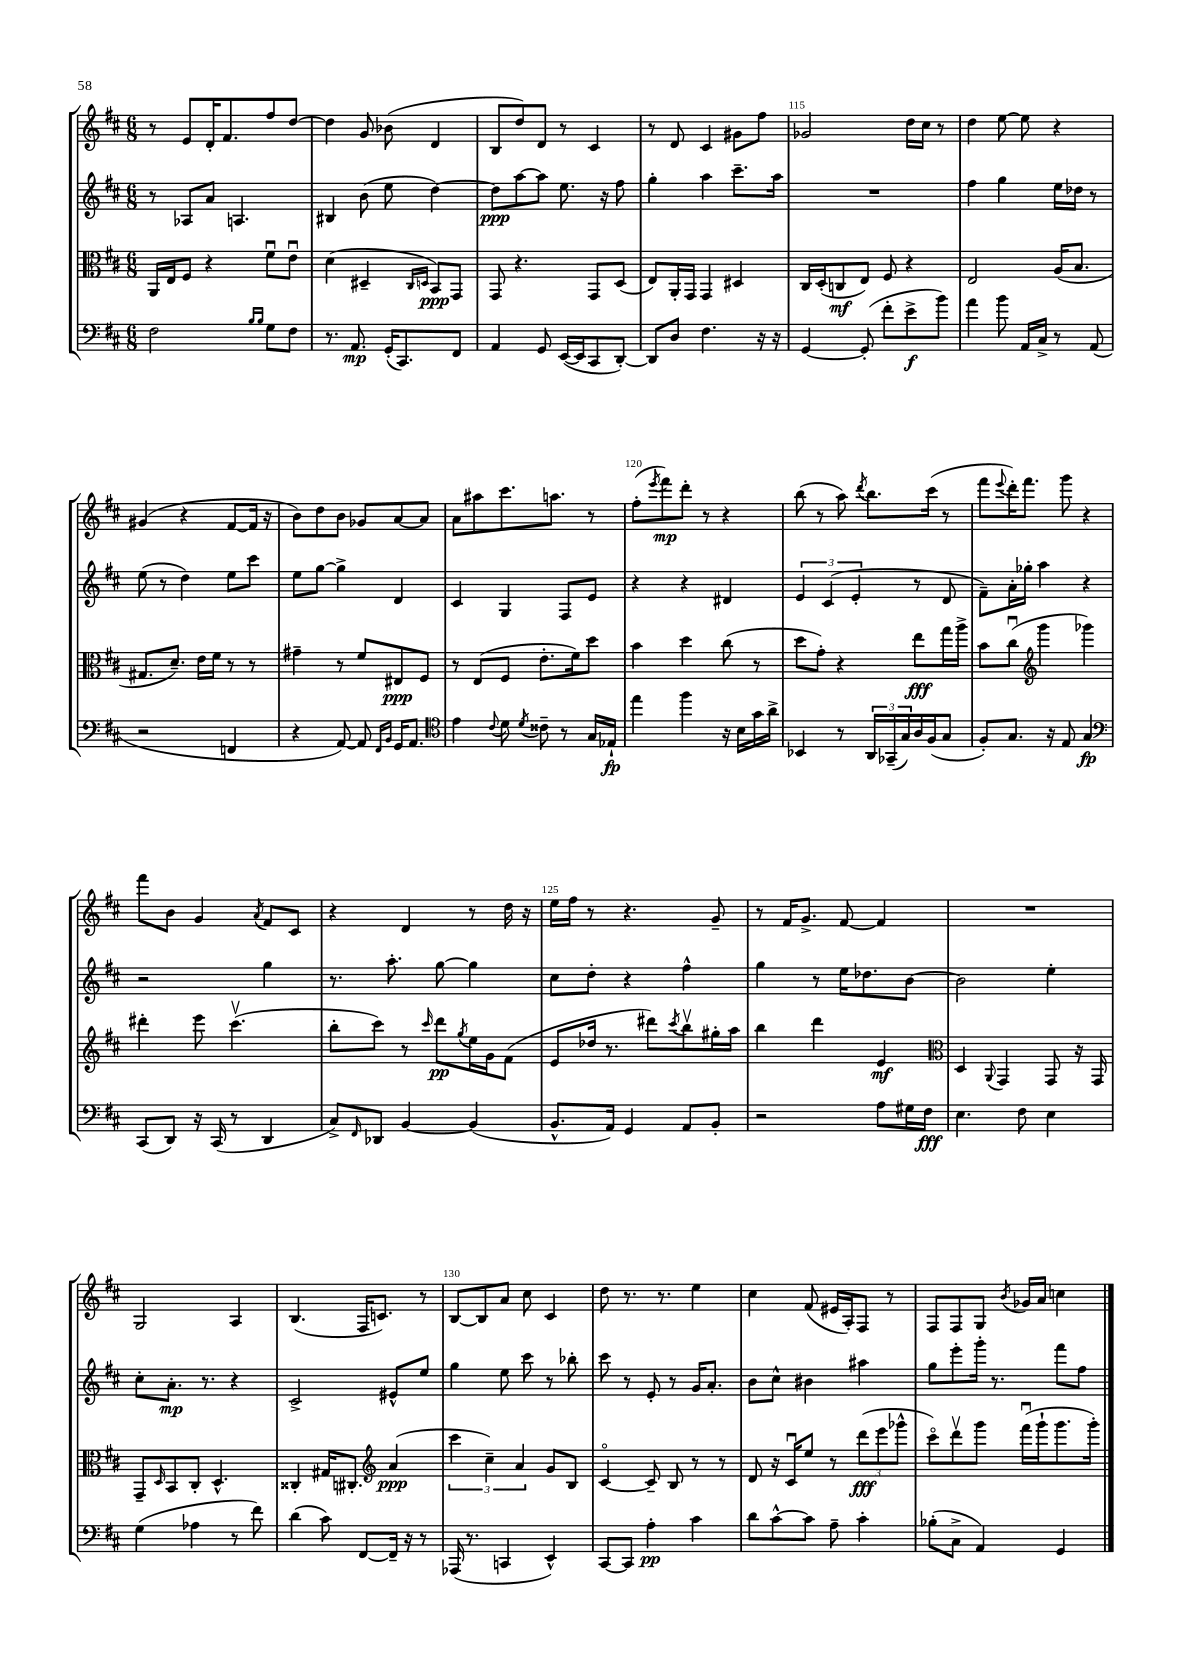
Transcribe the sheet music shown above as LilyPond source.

<<
\new StaffGroup <<
\new Staff = "s0" {
    \clef treble \key d \major \numericTimeSignature \time 6/8
    r8 e'8 d'16-. fis'8. fis''8 d''8~ |
    d''4 g'8 bes'8( d'4 |
    b8 d''8) d'8 r8 cis'4 |
    r8 d'8 cis'4 gis'8 fis''8 |
    ges'2 d''16 cis''16 r8 |
    d''4 e''8~ e''8 r4 |
    gis'4( r4 fis'8~ fis'16 r16 |
    b'8) d''8 b'8 ges'8 a'8~ a'8 |
    a'8 ais''8 cis'''8. a''8. r8 |
    fis''8-.( \acciaccatura { e'''8 } fis'''8\mp) d'''8-. r8 r4 |
    b''8( r8 a''8) \acciaccatura { d'''8 } b''8. cis'''16( r8 |
    fis'''8 \appoggiatura { e'''8 } d'''16-.) fis'''8. g'''8 r4 |
    fis'''8 b'8 g'4 \acciaccatura { a'8 } fis'8 cis'8 |
    r4 d'4 r8 d''16 r16 |
    e''16 fis''16 r8 r4. g'8-- |
    r8 fis'16 g'8.-> fis'8~ fis'4 |
    R2. |
    g2 a4 |
    b4.( fis16 c'8.) r8 |
    b8~ b8 a'8 cis''8 cis'4 |
    d''8 r8. r8. e''4 |
    cis''4 fis'8( eis'16 a16-.) fis8 r8 |
    fis8 fis8 g8 \acciaccatura { b'8 } ges'16 a'16 c''4 \bar "|." |
}
\new Staff = "s1" {
    \clef treble \key d \major \numericTimeSignature \time 6/8
    r8 aes8 a'8 a4. |
    bis4 b'8( e''8 d''4~) |
    d''8\ppp a''8~ a''8 e''8. r16 fis''8 |
    g''4-. a''4 cis'''8.-- a''16 |
    R2. |
    fis''4 g''4 e''16 des''16 r8 |
    e''8( r8 d''4) e''8 cis'''8 |
    e''8 g''8~ g''4-> d'4 |
    cis'4 g4 fis8 e'8 |
    r4 r4 dis'4 |
    \tuplet 3/2 { e'4 cis'4( e'4-. } r8 d'8 |
    fis'8--) a'16-. ges''16-. a''4 r4 |
    r2 g''4 |
    r8. a''8.-. g''8~ g''4 |
    cis''8 d''8-. r4 fis''4-^ |
    g''4 r8 e''16 des''8. b'8~ |
    b'2 e''4-. |
    cis''8-. a'8.-.\mp r8. r4 |
    cis'2-> eis'8-^ e''8 |
    g''4 e''8 cis'''8 r8 bes''8-. |
    cis'''8 r8 e'8-. r8 g'16 a'8.-. |
    b'8 cis''8-^ bis'4 ais''4 |
    g''8 e'''8-. g'''16-. r8. fis'''8 fis''8 \bar "|." |
}
\new Staff = "s2" {
    \clef alto \key d \major \numericTimeSignature \time 6/8
    a,16 e16 fis8 r4 fis'8\downbow e'8\downbow |
    d'4( dis4-- \grace { cis16 d16 } b,8\ppp) g,8 |
    g,8 r4. g,8 d8( |
    e8) a,16-. g,16 g,4 dis4 |
    cis16 d16-.( c8\mf e8) fis8 r4 |
    e2 a16( b8. |
    gis8. d'8.--) e'16 fis'16 r8 r8 |
    gis'4-- r8 fis'8 eis8\ppp fis8 |
    r8 e8( fis8 e'8.-. fis'16) d''8 |
    b'4 d''4 cis''8( r8 |
    d''8 g'8-.) r4 e''8\fff g''16 a''16-> |
    b'8 cis''8\downbow( \clef treble g'''4 ges'''4) |
    dis'''4-. e'''8 cis'''4.\upbow( |
    b''8-. cis'''8) r8 \grace { cis'''16 } d'''8\pp \acciaccatura { g''8 } e''16 g'16 fis'8( |
    e'8 des''16 r8. dis'''8) \acciaccatura { cis'''8 } b''8\upbow gis''16-. a''16 |
    b''4 d'''4 e'4\mf |
    \clef alto d4 \appoggiatura { a,8 } g,4 g,8 r16 g,16 |
    g,8-- \grace { d16 } b,8 cis8-. d4.-^ |
    cisis4-. gis16 cis8.-. \clef treble a'4\ppp( |
    \tuplet 3/2 { cis'''4 cis''4--) a'4 } g'8 b8 |
    cis'4~\flageolet cis'8-- b8 r8 r8 |
    d'8 r16 cis'16\downbow e''8 r8 \tuplet 3/2 { d'''8\fff( e'''8 ges'''8-^ } |
    cis'''8\flageolet) d'''8\upbow g'''8 fis'''16\downbow( g'''16-! g'''8. g'''16-.) \bar "|." |
}
\new Staff = "s3" {
    \clef bass \key d \major \numericTimeSignature \time 6/8
    fis2 \grace { b16 b16 } g8 fis8 |
    r8. a,8.\mp g,16-.( cis,8.) fis,8 |
    a,4 g,8 e,16~( e,16 cis,8 d,8~-.) |
    d,8 d8 fis4. r16 r16 |
    g,4~ g,8-.( fis'8-. e'8->\f b'8) |
    a'4 b'8 a,16 cis16-> r8 a,8( |
    r2 f,4 |
    r4 a,8~) a,8 \grace { fis,16 b,16 } g,16 a,8. |
    \clef tenor e'4 \appoggiatura { cis'8 } d'8 \acciaccatura { d'8 } cisis'8-- r8 g16 ees16-!\fp |
    e''4 fis''4 r16 b16 g'16 a'16-> |
    bes,4 r8 \tuplet 3/2 { a,16 ges,16--( g16) } a16 fis16( g8 |
    fis8-.) g8. r16 e8 g4\fp |
    \clef bass cis,8( d,8) r16 cis,16( r8 d,4 |
    cis8->) \grace { fis,16 } des,8 b,4~ b,4( |
    b,8.-^ a,16) g,4 a,8 b,8-. |
    r2 a8 gis16 fis16\fff |
    e4. fis8 e4 |
    g4( aes4 r8 fis'8) |
    d'4( cis'8) fis,8~ fis,16-- r16 r8 |
    aes,,16( r8. c,4 e,4-^) |
    cis,8~ cis,8 a4-.\pp cis'4 |
    d'8 cis'8~-^ cis'8 a8-- cis'4-. |
    bes8-.( cis8-> a,4) g,4 \bar "|." |
}
>>
>>
\layout { \context { \Score currentBarNumber = #111 \override BarNumber.break-visibility = ##(#f #t #t) barNumberVisibility = #(every-nth-bar-number-visible 5) } }
